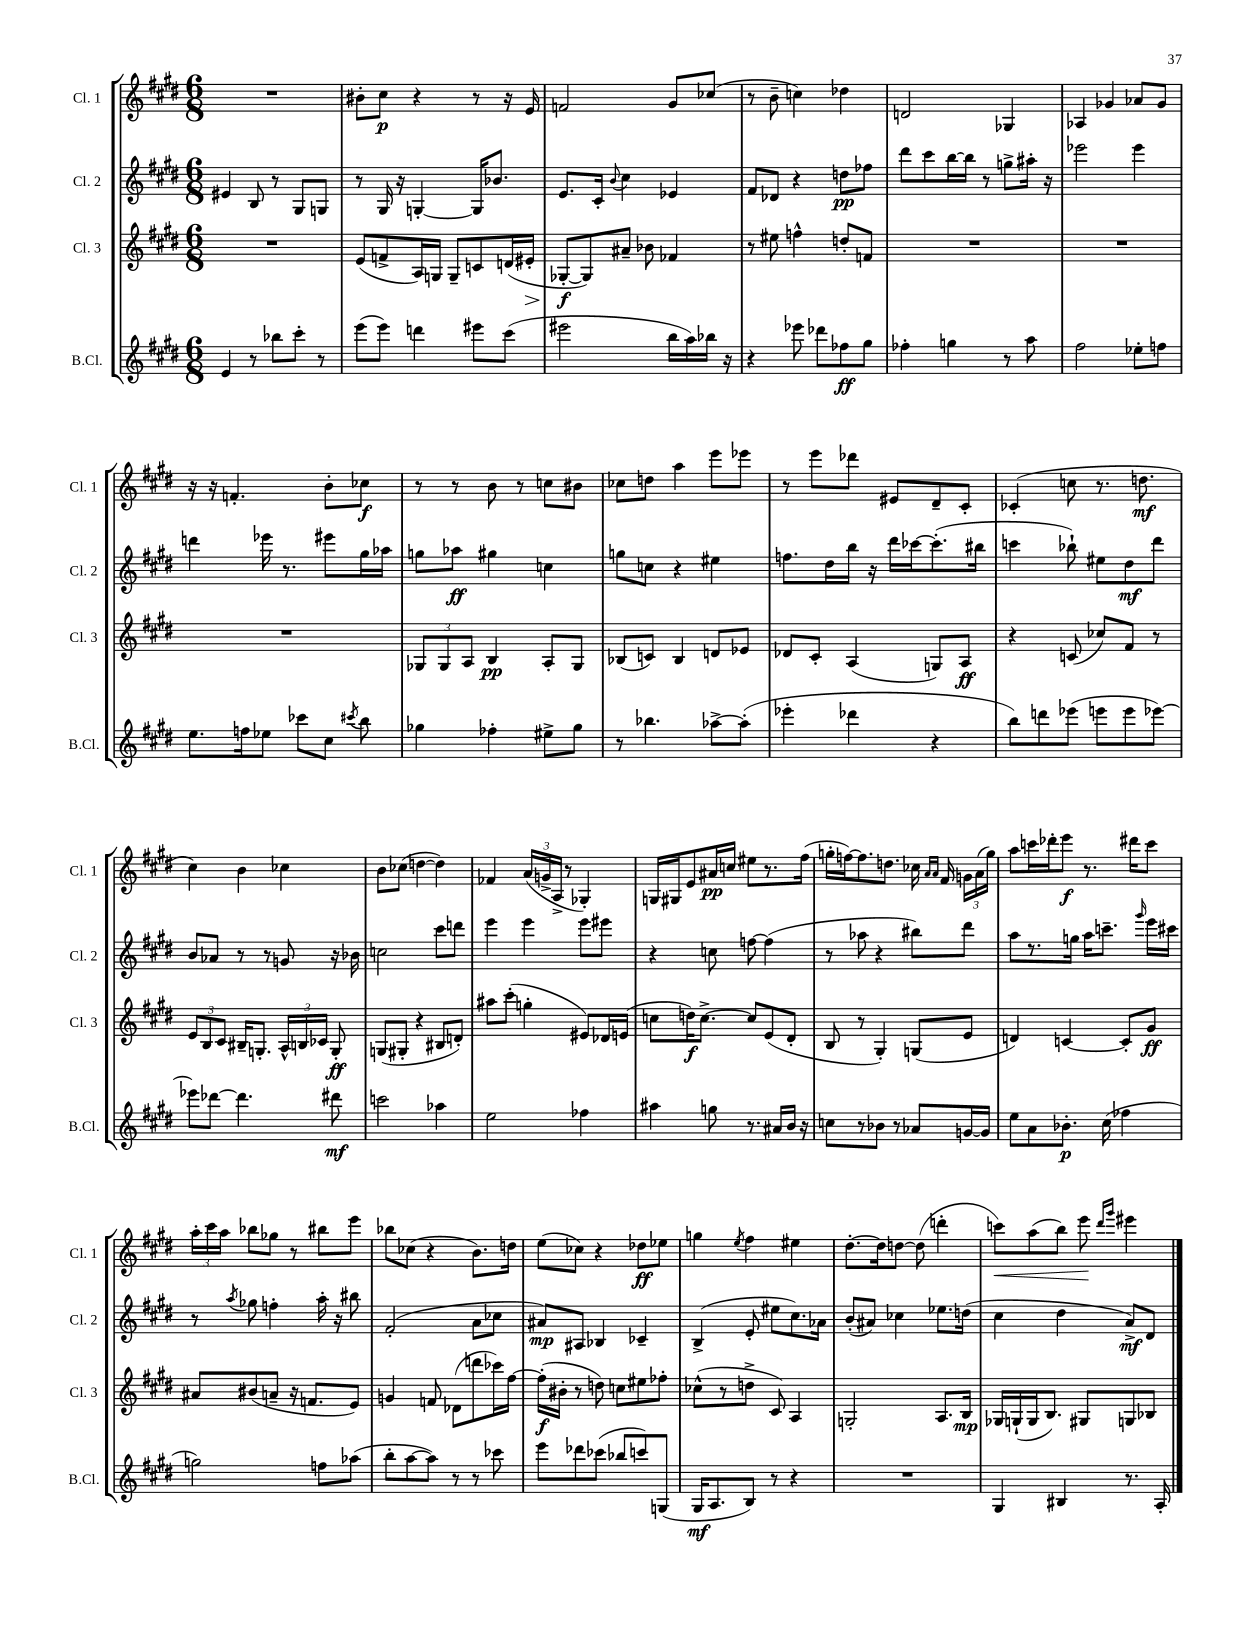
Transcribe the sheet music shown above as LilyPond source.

<<
\new StaffGroup <<
\new Staff = "s0" \with { instrumentName = "Cl. 1" shortInstrumentName = "Cl. 1" } {
    \clef treble \key e \major \numericTimeSignature \time 6/8
    \autoBeamOff R2. |
    bis'8[-. cis''8]\p r4 r8 r16 e'16 |
    f'2 gis'8[ ces''8]( |
    r8 b'8-- c''4) des''4 |
    d'2 ges4 |
    aes4 ges'4 aes'8[ ges'8] |
    r16 r16 f'4.-. b'8[-. ces''8]\f |
    r8 r8 b'8 r8 c''8[ bis'8] |
    ces''8[ d''8] a''4 e'''8[ ees'''8] |
    r8 e'''8[ des'''8] eis'8[ dis'8-- cis'8]-. |
    ces'4-.( c''8 r8. d''8.\mf |
    cis''4) b'4 ces''4 |
    b'8[ ces''8]( d''4~ d''4) |
    fes'4 \tuplet 3/2 { a'16[( g'16-> a16]-> } r8 ges4-.) |
    g16[ gis16 e'8 ais'16\pp c''16] eis''8[ r8. fis''16]( |
    g''16[-. f''16~) f''8. d''8.] ces''16 \grace { a'16[ a'16] } fis'16 \tuplet 3/2 { g'16[ a'16( g''16]) } |
    a''8[ c'''16 des'''16-. e'''8]\f r8. dis'''16[ c'''8] |
    \tuplet 3/2 { a''16[-. cis'''16 a''16] } bes''8[ ges''8] r8 bis''8[ e'''8] |
    bes''8[ ces''8]( r4 b'8.[) d''16] |
    e''8[( ces''8]) r4 des''8[\ff ees''8] |
    g''4 \acciaccatura { e''8 } fis''4 eis''4 |
    dis''8.[~-. dis''16 d''8]~ d''8( d'''4-. |
    c'''8[\<) a''8( b''8]) e'''8\! \grace { dis'''16[ gis'''16] } eis'''4 \bar "|." |
}
\new Staff = "s1" \with { instrumentName = "Cl. 2" shortInstrumentName = "Cl. 2" } {
    \clef treble \key e \major \numericTimeSignature \time 6/8
    \autoBeamOff eis'4 b8 r8 gis8[ g8] |
    r8 gis16 r16 g4~-. g16[ bes'8.] |
    e'8.[ cis'16]-. \appoggiatura { b'8 } cis''4 ees'4 |
    fis'8[ des'8] r4 d''8[\pp fes''8] |
    dis'''8[ cis'''8 b''16~ b''16] r8 g''8[-> ais''16]-. r16 |
    ees'''2 ees'''4 |
    d'''4 ees'''16 r8. eis'''8[ gis''16 aes''16] |
    g''8[ aes''8]\ff gis''4 c''4 |
    g''8[ c''8] r4 eis''4 |
    f''8.[ dis''16 b''16] r16 dis'''16[ ces'''16~ ces'''8.-.( bis''16] |
    c'''4 bes''8-!) eis''8[ dis''8\mf dis'''8] |
    b'8[ aes'8] r8 r8 g'8 r16 bes'16 |
    c''2 cis'''8[ d'''8] |
    e'''4 e'''4 e'''8[ eis'''8] |
    r4 c''8 f''8~ f''4( |
    r8 aes''8 r4 bis''8[) dis'''8] |
    a''8[ r8. g''16] a''16[ c'''8.]-- \grace { gis'''16 } e'''16[ cis'''16] |
    r8 \acciaccatura { a''8 } ges''8 f''4-. a''16-. r16 bis''8 |
    fis'2-.( a'8[ ces''8] |
    ais'8[\mp) ais8] bes4 ces'4-- |
    b4->( e'8-. eis''8[ cis''8.) aes'16] |
    b'8[-.( ais'8]) ces''4 ees''8.[ d''16]( |
    cis''4 dis''4 a'8[->\mf) dis'8] \bar "|." |
}
\new Staff = "s2" \with { instrumentName = "Cl. 3" shortInstrumentName = "Cl. 3" } {
    \clef treble \key e \major \numericTimeSignature \time 6/8
    \autoBeamOff R2. |
    e'8[( f'8-> a16) g16] g8[-- c'8 d'16( eis'16]-.\> |
    ges8[~-.\f\! ges8) ais'8]-- bes'8 fes'4 |
    r8 eis''8 f''4-^ d''8[-. f'8] |
    R2. |
    R2. |
    R2. |
    \tuplet 3/2 { ges8[ ges8 a8] } b4\pp a8[-. ges8] |
    bes8[( c'8]) bes4 d'8[ ees'8] |
    des'8[ cis'8]-. a4( g8[) a8]\ff |
    r4 c'8( ces''8[) fis'8] r8 |
    \tuplet 3/2 { e'8[ b8 cis'8] } bis16[-- g8.]-. \tuplet 3/2 { a16[-^ b16 ces'16] } g8-.\ff |
    g8[( gis8]-. r4 bis8[ d'8]-.) |
    ais''8[ cis'''8]-.( g''4-. eis'8[) des'16 e'16]( |
    c''8[ d''16\f) c''8.]~-> c''8[ e'8( dis'8]-. |
    b8 r8 gis4-.) g8[( e'8] |
    d'4) c'4~ c'8[-. gis'8]\ff |
    ais'8[ bis'8( a'8]-- r16 f'8.[ e'8]) |
    g'4 f'8 des'8[( d'''8 ces'''16) fis''16]~ |
    fis''16[-.\f( bis'16]-. r8 d''8) c''8[ eis''8 fes''8]-. |
    ces''8[-^( r8 d''8]-> cis'8) a4 |
    g2-. a8.[ b16]\mp |
    ges16[ g16-!( g16 b8.]) gis8[ g8 bes8] \bar "|." |
}
\new Staff = "s3" \with { instrumentName = "B.Cl." shortInstrumentName = "B.Cl." } {
    \clef treble \key e \major \numericTimeSignature \time 6/8
    \autoBeamOff e'4 r8 bes''8[ cis'''8]-. r8 |
    e'''8[( e'''8]) d'''4 eis'''8[ cis'''8]( |
    eis'''2 b''16[ a''16) bes''16] r16 |
    r4 ees'''8 des'''8[ fes''8\ff gis''8] |
    fes''4-. g''4 r8 a''8 |
    fis''2 ees''8[-. f''8] |
    e''8.[ f''16 ees''8] ces'''8[ cis''8] \acciaccatura { cis'''8 } b''8 |
    ges''4 fes''4-. eis''8[-> ges''8] |
    r8 bes''4. aes''8[~-> aes''8]-.( |
    ees'''4-. des'''4 r4 |
    b''8[) d'''8 ees'''8]( e'''8[ e'''8 ees'''8]~) |
    ees'''8[ des'''8]~ des'''4. dis'''8\mf |
    c'''2 aes''4 |
    e''2 fes''4 |
    ais''4 g''8 r8. ais'16[ b'16] r16 |
    c''8[ r8 bes'8] r8 aes'8[ g'16~ g'16] |
    e''8[ a'8 bes'8.]-.\p cis''16( fes''4 |
    g''2) f''8[ aes''8]( |
    b''8[-. a''8~ a''8]) r8 r8 ces'''8 |
    e'''8[ des'''8 ces'''8]( bes''8[ c'''8) g8]( |
    gis16[\mf a8. b8]) r8 r4 |
    R2. |
    gis4 bis4 r8. a16-. \bar "|." |
}
>>
>>
\layout { \context { \Score \remove "Bar_number_engraver" } }
